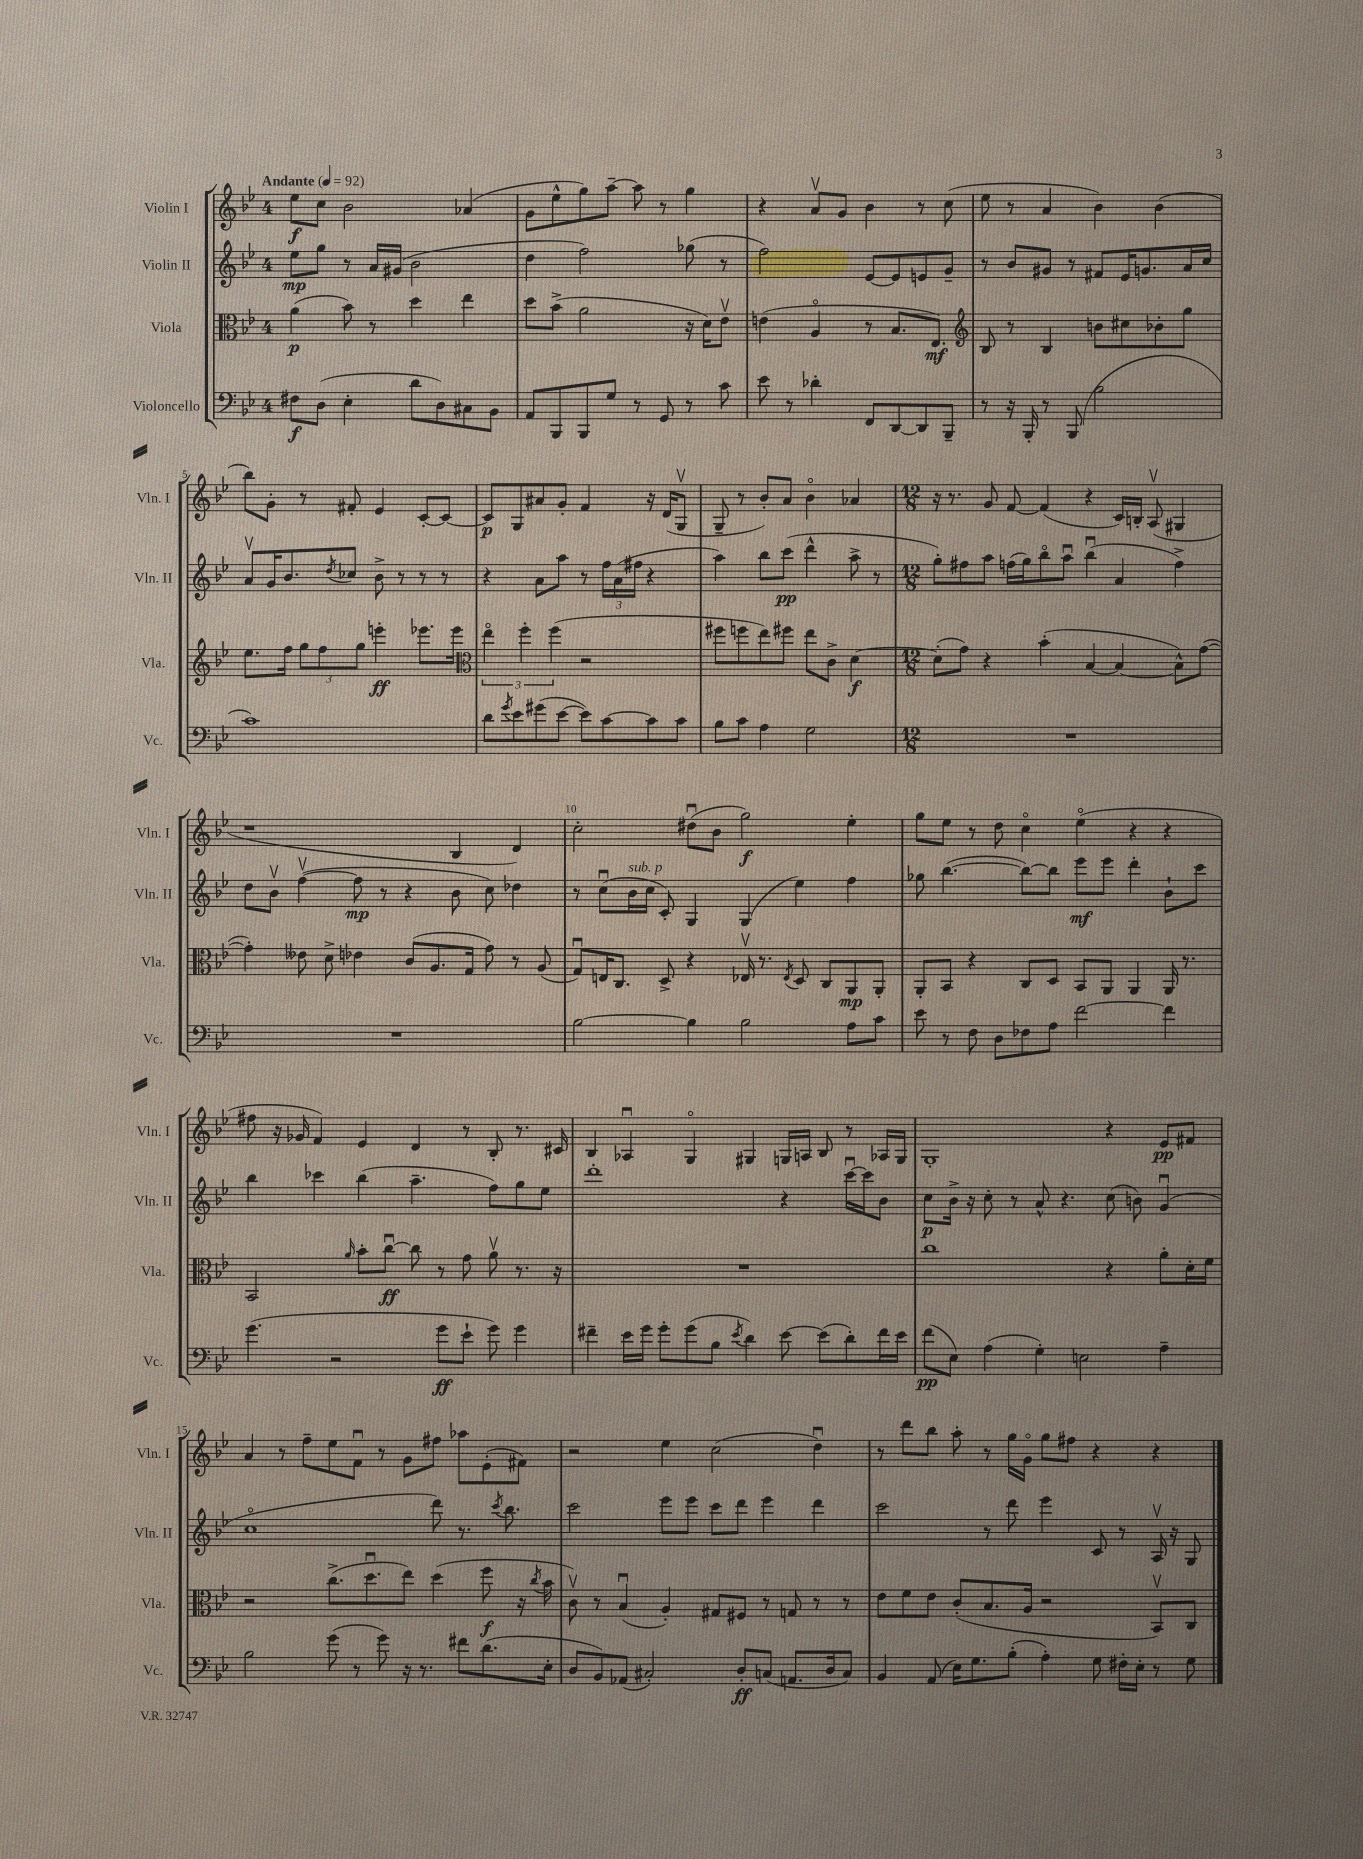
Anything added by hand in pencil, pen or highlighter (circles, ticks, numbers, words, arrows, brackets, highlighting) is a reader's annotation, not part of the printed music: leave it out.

**kern	**dynam	**kern	**dynam	**kern	**dynam	**kern	**dynam
*part4	*part4	*part3	*part3	*part2	*part2	*part1	*part1
*staff4	*staff4	*staff3	*staff3	*staff2	*staff2	*staff1	*staff1
*I"Violoncello	*	*I"Viola	*	*I"Violin II	*	*I"Violin I	*
*I'Vc.	*	*I'Vla.	*	*I'Vln. II	*	*I'Vln. I	*
*clefF4	*	*clefC3	*	*clefG2	*	*clefG2	*
*k[b-e-]	*	*k[b-e-]	*	*k[b-e-]	*	*k[b-e-]	*
*M4/4	*	*M4/4	*	*M4/4	*	*M4/4	*
*MM92	*	*MM92	*	*MM92	*	*MM92	*
=1	=1	=1	=1	=1	=1	=1	=1
!	!	!	!	!	!	!LO:TX:a:B:t=Andante	!
8F#X\L	f	(4a\	p	8ee-\L	mp	8ee-\L	f
(8D\J	.	.	.	8gg\J	.	8cc\J	.
4E-'\	.	8b-\)	.	8r	.	2b-\	.
.	.	8r	.	16a/LL	.	.	.
.	.	.	.	(16g#X/JJ	.	.	.
8d\L	.	4dd\	.	2b-\	.	.	.
8D\)	.	.	.	.	.	.	.
8C#X\	.	4ee-\	.	.	.	(4a-X/	.
8BB-\J	.	.	.	.	.	.	.
=2	=2	=2	=2	=2	=2	=2	=2
8AA/L	.	8dd\L	.	4dd\	.	8g\L	.
8BBB-/	.	(8b-^\J	.	.	.	8ee-^^\	.
8BBB-/	.	2a\	.	2ff\)	.	8gg\)	.
8G/J	.	.	.	.	.	[8aa~\J	.
8r	.	.	.	.	.	8aa\]	.
8GG/	.	.	.	.	.	8r	.
8r	.	16r	.	(8gg-X\	.	4gg\	.
.	.	16d\KL)	.	.	.	.	.
8c\	.	8e-v\J	.	8r	.	.	.
=3	=3	=3	=3	=3	=3	=3	=3
8e-\	.	(4en\	.	2ff\)	.	4r	.
8r	.	.	.	.	.	.	.
4d-X'\	.	4A/	.	.	.	8av/L	.
.	.	.	.	.	.	8g/J	.
8FF/L	.	8r	.	[8e-/L	.	4b-\	.
[8DD/	.	8.B-/L	.	8e-/]	.	.	.
8DD/]	.	.	.	8en/	.	8r	.
.	.	8.E-/J)	mf	.	.	.	.
8BBB-~/J	.	.	.	8g~/J	.	(8cc\	.
=4	=4	=4	=4	=4	=4	=4	=4
*	*	*clefG2	*	*	*	*	*
8r	.	8B-/	.	8r	.	8ee-\	.
16r	.	8r	.	8b-/L	.	8r	.
16BBB-'/	.	.	.	.	.	.	.
8r	.	4B-/	.	8g#X/J	.	4a/	.
(8BBB-/	.	.	.	8r	.	.	.
2B-\	.	8bn\L	.	8f#X/L	.	4b-\)	.
.	.	8cc#X\	.	16e-/K	.	.	.
.	.	.	.	8.gn/	.	.	.
.	.	8b-X'\	.	.	.	(4b-\	.
.	.	8gg\J	.	16a/L	.	.	.
.	.	.	.	16cc/JJ	.	.	.
!!LO:LB:g=z
=5	=5	=5	=5	=5	=5	=5	=5
1c)	.	8.ee-\L	.	8av/L	.	8bb-\L)	.
.	.	.	.	16g/K	.	8g'\J	.
.	.	16ff\Jk	.	8.b-/	.	.	.
.	.	12gg\L	.	.	.	8r	.
.	.	12ff\	.	.	.	.	.
.	.	.	.	8qdd/	.	.	.
.	.	.	.	8cc-X/J	.	8f#X'/	.
.	.	12gg\J	.	.	.	.	.
.	.	4eeen'\	ff	8b-^\	.	4e-/	.
.	.	.	.	8r	.	.	.
.	.	8.eee-X\L	.	8r	.	[8c'/L	.
.	.	.	.	8r	.	8c/J_	.
.	.	16eee-\Jk	.	.	.	.	.
=6	=6	=6	=6	=6	=6	=6	=6
*	*	*clefC3	*	*	*	*	*
8d\L	.	6ee-\	.	4r	.	8c/L]	p
8qg/	.	.	.	.	.	.	.
8e-\	.	.	.	.	.	8G/	.
.	.	6ff'\	.	.	.	.	.
(8g#X\	.	.	.	8a\L	.	8a#X/	.
.	.	(6ff\	.	.	.	.	.
[8e-\J	.	.	.	8aa\J	.	8g'/J	.
8e-\L])	.	2r	.	8r	.	4f/	.
[8c\	.	.	.	24ff\LL	.	.	.
.	.	.	.	(24a\	.	.	.
.	.	.	.	24ff#X\JJ	.	.	.
8c\]	.	.	.	4r	.	16r	.
.	.	.	.	.	.	(16d/KL	.
8c\J	.	.	.	.	.	8Gv/J	.
=7	=7	=7	=7	=7	=7	=7	=7
8B-\L	.	8ff#X\L	.	4aa\)	.	8G~/	.
8c\J	.	8ffn\	.	.	.	8r	.
4A\	.	8ee-\)	.	8bb-\L	.	8b-'/L)	.
.	.	8ff#X\J	.	(8ccc\J	pp	8a/J	.
2G\	.	8ee-\L	.	4ddd^^\	.	4b-\	.
.	.	8c^\J	.	.	.	.	.
.	.	[4d\	f	8aa^\	.	4a-X/	.
.	.	.	.	8r	.	.	.
=8	=8	=8	=8	=8	=8	=8	=8
*M12/8	*	*M12/8	*	*M12/8	*	*M12/8	*
1.r	.	(8d'\L]	.	8gg'\L)	.	16r	.
.	.	.	.	.	.	8.r	.
.	.	8g\J)	.	8ff#X\	.	.	.
.	.	4r	.	8aa\J	.	8g/	.
.	.	.	.	(16ffn\LL	.	[8f/	.
.	.	.	.	16gg\J)	.	.	.
.	.	(4b-'\	.	8bb-\	.	(4f/]	.
.	.	.	.	8aau\J	.	.	.
.	.	[4B-/	.	(4bb-u\	.	4r	.
.	.	4B-/_	.	4a/	.	16c/LL)	.
.	.	.	.	.	.	16Bn'/JJ	.
.	.	.	.	.	.	(8Av/	.
.	.	8B-^^\L])	.	4ff^\)	.	4G#X/	.
.	.	([8g\J	.	.	.	.	.
!!LO:LB:g=z
=9	=9	=9	=9	=9	=9	=9	=9
1.r	.	4g'\])	.	8dd\L	.	1r	.
.	.	.	.	8b-v\J	.	.	.
.	.	8e--X\	.	([4ffv\	.	.	.
.	.	8d^\	.	.	.	.	.
.	.	4e-X\	.	8ff\]	mp	.	.
.	.	.	.	8r	.	.	.
.	.	(8c/L	.	4r	.	.	.
.	.	8.A/	.	.	.	.	.
.	.	.	.	8b-\	.	4B-/	.
.	.	16G/Jk	.	.	.	.	.
.	.	8g\)	.	8cc\)	.	.	.
.	.	8r	.	4dd-X\	.	4d/)	.
.	.	(8A/	.	.	.	.	.
=10	=10	=10	=10	=10	=10	=10	=10
[2B-\	.	8Gu/L)	.	8r	.	2cc'\	.
.	.	16En/K	.	(8ccu\L	.	.	.
.	.	8.C/J	.	.	.	.	.
!	!	!	!	!LO:TX:a:i:t=sub. p	!	!	!
.	.	.	.	16b-\L	.	.	.
.	.	.	.	16cc\JJ	.	.	.
.	.	8D^/	.	8c'/)	.	.	.
4B-\]	.	4r	.	4G/	.	(8dd#Xu\L	.
.	.	.	.	.	.	8b-\J	.
2B-\	.	16E-Xv/	.	(4G/	.	2gg\)	f
.	.	8.r	.	.	.	.	.
.	.	8qE-/	.	.	.	.	.
.	.	8D/	.	4ee-\)	.	.	.
.	.	8C/L	.	.	.	.	.
8A\L	.	8AA/	mp	4ff\	.	4ee-'\	.
8c\J	.	8AA'/J	.	.	.	.	.
=11	=11	=11	=11	=11	=11	=11	=11
8e-\	.	8AA'/L	.	8gg-X\	.	8gg\L	.
8r	.	8BB-/J	.	([4.bb-\	.	8ee-\J	.
8F\	.	4r	.	.	.	8r	.
8D\L	.	.	.	.	.	8dd\	.
8F-X\	.	8C/L	.	8bb-\L_)	.	4cc\	.
8A\J	.	8D/J	.	8bb-\J]	.	.	.
[2f\	.	8BB-/L	.	8eee-\L	mf	(4ee-\	.
.	.	8AA/J	.	8eee-\J	.	.	.
.	.	4AA/	.	4ddd'\	.	4r	.
4f\]	.	16AA/	.	8b-`\L	.	4r	.
.	.	8.r	.	.	.	.	.
.	.	.	.	8ccc\J	.	.	.
!!LO:LB:g=z
=12	=12	=12	=12	=12	=12	=12	=12
(4.g\	.	2BB-/	.	4bb-\	.	8ff#X\	.
.	.	.	.	.	.	16r	.
.	.	.	.	.	.	16g-X/	.
.	.	.	.	4ccc-X\	.	4f/)	.
2r	.	.	.	.	.	.	.
.	.	16qqa/	.	.	.	.	.
.	.	8b-'\L	.	(4bb-\	.	4e-/	.
.	.	[8ccu\J	ff	.	.	.	.
.	.	8cc\]	.	4.aa~\	.	4d/	.
8g\L	ff	8r	.	.	.	.	.
8e-`\J	.	8g\	.	.	.	8r	.
8g\)	.	8av\	.	8ff\L)	.	8B-'/	.
4g\	.	8.r	.	8gg\	.	8.r	.
.	.	.	.	8ee-\J	.	.	.
.	.	16r	.	.	.	16c#X/	.
=13	=13	=13	=13	=13	=13	=13	=13
4f#X~\	.	1.r	.	1ddd'	.	4B-/	.
16e-\LL	.	.	.	.	.	4A-Xu/	.
16g\JJ	.	.	.	.	.	.	.
8g'\L	.	.	.	.	.	.	.
(8g\	.	.	.	.	.	4G/	.
8B-\J	.	.	.	.	.	.	.
8qe-/	.	.	.	.	.	.	.
4d\)	.	.	.	.	.	4G#X/	.
[8e-\	.	.	.	4r	.	16Gn/LL	.
.	.	.	.	.	.	16An/JJ	.
(8e-\L]	.	.	.	.	.	8B-/	.
8d'\)	.	.	.	[16cccu\LL	.	8r	.
.	.	.	.	16ccc\J]	.	.	.
16f#\L	.	.	.	8b-\J	.	16A-X/LL	.
16e-\JJ	.	.	.	.	.	16G/JJ	.
=14	=14	=14	=14	=14	=14	=14	=14
(8f\L	pp	1cc	.	8cc\L	p	1G'	.
8E-\J)	.	.	.	16b-^\Jk	.	.	.
.	.	.	.	16r	.	.	.
(4A\	.	.	.	8cc'\	.	.	.
.	.	.	.	8r	.	.	.
4G'\)	.	.	.	8a^^/	.	.	.
.	.	.	.	4.r	.	.	.
2En\	.	.	.	.	.	.	.
.	.	4r	.	(8cc\	.	4r	.
.	.	.	.	8bn\)	.	.	.
4A~\	.	8a'\L	.	(4gu/	.	8e-/L	pp
.	.	16d'\L	.	.	.	8f#X/J	.
.	.	16f\JJ	.	.	.	.	.
!!LO:LB:g=z
=15	=15	=15	=15	=15	=15	=15	=15
2B-\	.	2r	.	1cc	.	4a/	.
.	.	.	.	.	.	8r	.
.	.	.	.	.	.	8ff~\L	.
(8g\	.	(8.cc^\L	.	.	.	8ee-\	.
8r	.	.	.	.	.	8fu\J	.
.	.	8.ddu\	.	.	.	.	.
8g\)	.	.	.	.	.	8r	.
16r	.	8ee-\J)	.	.	.	8g\L	.
8.r	.	.	.	.	.	.	.
.	.	(4dd\	.	8ddd\)	.	8ff#X\J	.
8f#X\L	.	.	.	8.r	.	8aa-X\L	.
(8.d\	.	8ff\	f	.	.	(8e-'\	.
.	.	.	.	8qccc/	.	.	.
.	.	.	.	8.bb-\	.	.	.
.	.	16r	.	.	.	8f#X\J)	.
.	.	8qcc/	.	.	.	.	.
16E-'\Jk	.	16b-\	.	.	.	.	.
=16	=16	=16	=16	=16	=16	=16	=16
8D/L	.	8cv\)	.	2ccc\	.	2r	.
8BB-/)	.	8r	.	.	.	.	.
(8AA-X/J	.	(4B-u/	.	.	.	.	.
2C#X'/)	.	.	.	.	.	.	.
.	.	4A'/)	.	8eee-\L	.	4ee-\	.
.	.	.	.	8eee-\J	.	.	.
.	.	8G#X/L	.	8ccc\L	.	(2cc\	.
8D'/L	ff	8F#X/J	.	8ddd\J	.	.	.
(8Cn/J	.	8r	.	4eee-\	.	.	.
8.AAn/L	.	8Gn/	.	.	.	.	.
.	.	8r	.	4ddd\	.	4ddu\)	.
16D/k	.	.	.	.	.	.	.
8C/J)	.	8r	.	.	.	.	.
=17	=17	=17	=17	=17	=17	=17	=17
4BB-/	.	8e-\L	.	2ccc\	.	8r	.
.	.	8f\	.	.	.	8ddd\L	.
(8AA/	.	8e-\J	.	.	.	8bb-\J	.
16E-\KL)	.	(8c'/L	.	.	.	8aa'\	.
8.G\	.	.	.	.	.	.	.
.	.	8.B-/	.	8r	.	8r	.
(8B-'\J	.	.	.	8ddd\	.	16gg\LL	.
.	.	16A/Jk	.	.	.	16g\JJ	.
4A'\)	.	2r	.	4eee-\	.	8gg\L	.
.	.	.	.	.	.	8ff#X\J	.
8G\	.	.	.	8c/	.	4r	.
16F#X'\LL	.	.	.	8r	.	.	.
16E-'\JJ	.	.	.	.	.	.	.
8r	.	8BB-v/L)	.	16Av/	.	4r	.
.	.	.	.	16r	.	.	.
8G\	.	8C/J	.	8G/	.	.	.
==	==	==	==	==	==	==	==
*-	*-	*-	*-	*-	*-	*-	*-
